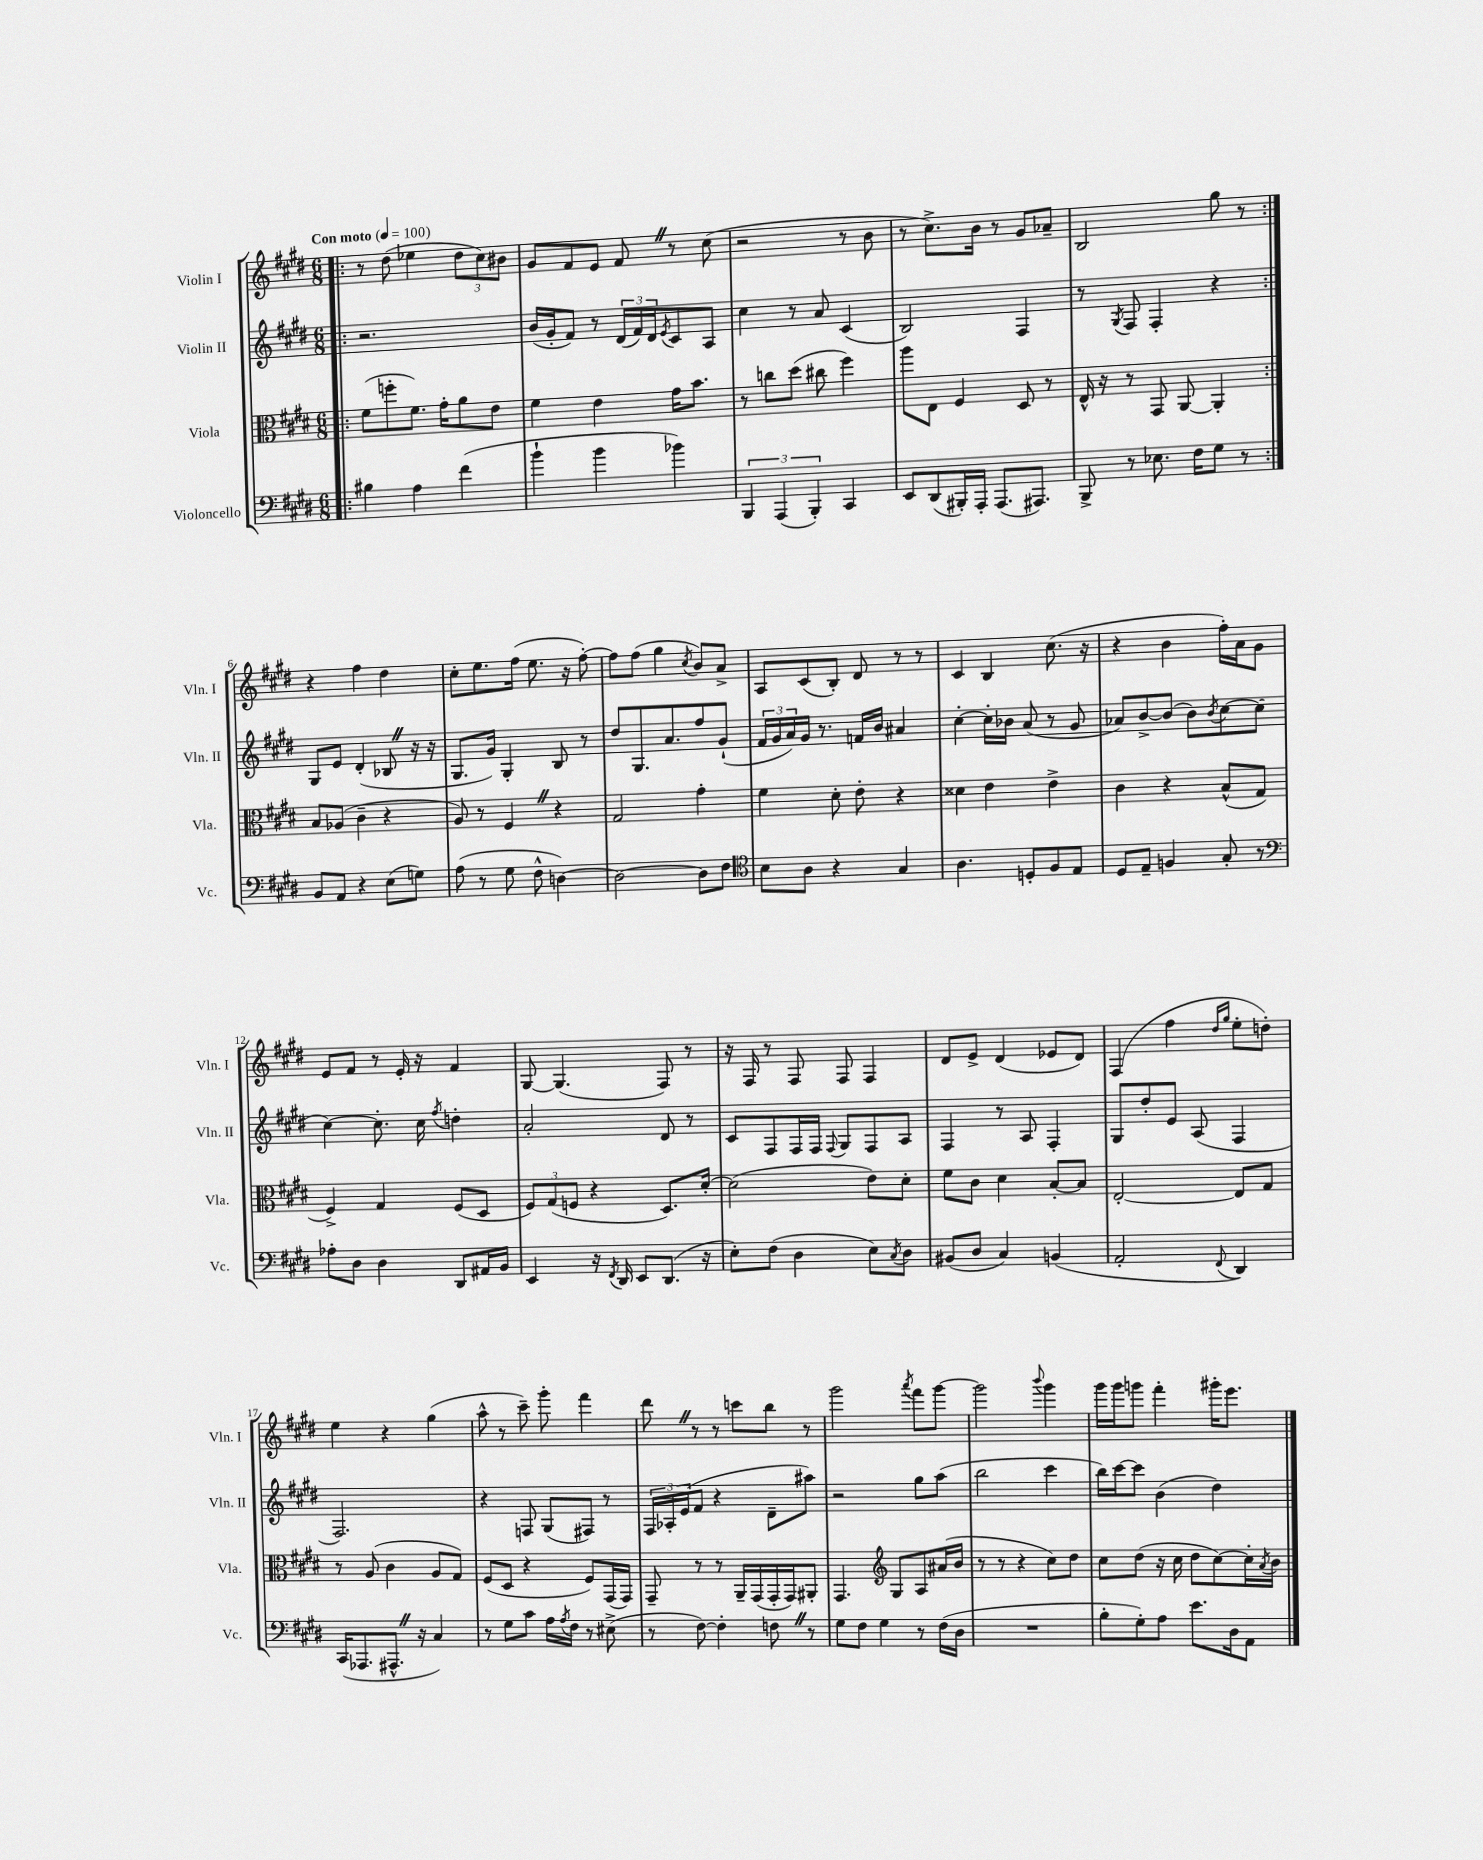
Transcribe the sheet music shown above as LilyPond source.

<<
\new StaffGroup <<
\new Staff = "s0" \with { instrumentName = "Violin I" shortInstrumentName = "Vln. I" } {
    \clef treble \key e \major \numericTimeSignature \time 6/8 \tempo "Con moto" 4 = 100
    \repeat volta 2 { \bar ".|:" r8 dis''8( ees''4 \tuplet 3/2 { dis''8 cis''8) bis'8 } |
    gis'8 fis'8 e'8 fis'8 \once \override BreathingSign.text = \markup { \musicglyph "scripts.caesura.straight" } \breathe r8 cis''8( |
    r2 r8 b'8 |
    r8 cis''8.->) b'16 r8 gis'8 aes'8-- |
    b2 gis''8 r8 | }
    r4 fis''4 dis''4 |
    cis''8-. e''8. fis''16( e''8. r16 fis''8~-.) |
    fis''8 fis''8( gis''4 \acciaccatura { cis''8 } b'8) a'8-> |
    a8 cis'8( b8-.) dis'8 r8 r8 |
    cis'4 b4 cis''8.( r16 |
    r4 b'4 fis''16-.) a'16 gis'8 |
    e'8 fis'8 r8 e'16-. r16 fis'4 |
    gis8~ gis4.( fis8) r8 |
    r16 fis16 r8 fis8 fis8 fis4 |
    dis'8 e'8-> dis'4( ees'8 dis'8) |
    fis4( fis''4 \grace { dis''16 gis''16 } e''8-. d''8-.) |
    e''4 r4 gis''4( |
    a''8-^ r8 cis'''8--) gis'''8-. fis'''4 |
    dis'''8 \once \override BreathingSign.text = \markup { \musicglyph "scripts.caesura.straight" } \breathe r8 r8 c'''8 b''8 r8 |
    gis'''2 \acciaccatura { a'''8 } fis'''8 gis'''8~ |
    gis'''2 \appoggiatura { b'''8 } gis'''4 |
    gis'''16 gis'''16 g'''8 fis'''4-. gis'''16-. e'''8. \bar "|." |
}
\new Staff = "s1" \with { instrumentName = "Violin II" shortInstrumentName = "Vln. II" } {
    \clef treble \key e \major \numericTimeSignature \time 6/8
    \repeat volta 2 { \bar ".|:" r2. |
    b'16( gis'16-. fis'8) r8 \tuplet 3/2 { dis'16( fis'16) dis'16 } \acciaccatura { e'8 } cis'8 a8 |
    cis''4 r8 a'8 cis'4( |
    b2) fis4 |
    r8 \acciaccatura { gis8 } fis8 fis4-. r4 | }
    gis8 e'8 dis'4-.( bes8 \once \override BreathingSign.text = \markup { \musicglyph "scripts.caesura.straight" } \breathe r16 r16 |
    gis8. gis'16) gis4-. b8 r8 |
    dis''8 gis8. a'8. fis''8 gis'8-!( |
    \tuplet 3/2 { fis'16 gis'16 a'16) } gis'16 r8. f'16 b'16 ais'4 |
    cis''4~-. cis''16-. bes'16 a'8( r8 gis'8 |
    aes'8) b'8~-> b'8( b'8) \acciaccatura { b'8 } cis''8~ cis''8( |
    cis''4~) cis''8.-. cis''16 \acciaccatura { fis''8 } d''4-. |
    a'2-. dis'8 r8 |
    cis'8 fis8 fis16 fis16 \appoggiatura { fis8 } gis8 fis8 a8 |
    fis4 r8 a8 fis4-. |
    gis8 dis''8-. e'8 a8( fis4 |
    fis2.) |
    r4 f8 gis8( fis8) r8 |
    \tuplet 3/2 { fis16 aes16-. e'16( } fis'8 r4 dis'8-- ais''8) |
    r2 gis''8 a''8( |
    b''2 cis'''4 |
    b''16) cis'''16~ cis'''8 b'4( dis''4) \bar "|." |
}
\new Staff = "s2" \with { instrumentName = "Viola" shortInstrumentName = "Vla." } {
    \clef alto \key e \major \numericTimeSignature \time 6/8
    \repeat volta 2 { \bar ".|:" fis'8( f''8-. fis'8.) gis'16-. a'8 e'8 |
    fis'4 e'4 gis'16 b'8. |
    r8 c''8 dis''8( cis''8 fis''4) |
    a''8 e8 fis4 dis8 r8 |
    e16-^ r16 r8 gis,8 a,8~ a,4-. | }
    b8 aes8( cis'4-- r4 |
    a8) r8 fis4 \once \override BreathingSign.text = \markup { \musicglyph "scripts.caesura.straight" } \breathe r4 |
    gis2 gis'4-. |
    fis'4 dis'8-. e'8-. r4 |
    disis'4 e'4 e'4-> |
    cis'4 r4 b8-^( gis8 |
    fis4->) gis4 fis8( dis8 |
    \tuplet 3/2 { fis8) gis8( f8 } r4 dis8.) dis'16~-. |
    dis'2( e'8) dis'8-. |
    fis'8 cis'8 dis'4 b8~-. b8 |
    e2~-. e8 gis8 |
    r8 a8( cis'4 a8 gis8) |
    fis8( dis8 r4 fis8) gis,16( gis,16) |
    gis,8-- r8 r8 a,16-- gis,16( gis,16-. gis,16) ais,8-. |
    gis,4. \clef treble gis8 a8 ais'16( b'16 |
    r8 r8 r4 cis''8) dis''8 |
    cis''8 dis''8( r16 cis''16 dis''8 cis''8~) cis''16-. \acciaccatura { a'8 } b'16 \bar "|." |
}
\new Staff = "s3" \with { instrumentName = "Violoncello" shortInstrumentName = "Vc." } {
    \clef bass \key e \major \numericTimeSignature \time 6/8
    \repeat volta 2 { \bar ".|:" bis4 a4 fis'4( |
    b'4-! b'4 bes'4) |
    \tuplet 3/2 { b,,4 a,,4( b,,4-.) } cis,4 |
    e,8 dis,8( bis,,16-.) a,,16-. a,,8.( ais,,8.) |
    b,,8-> r8 ees8. fis16 gis8 r8 | }
    b,8 a,8 r4 e8( g8) |
    a8( r8 gis8 fis8-^ d4~) |
    d2~ d8 fis8 |
    \clef tenor b8 a8 r4 gis4 |
    a4. d8-. fis8 e8 |
    dis8 e8-- f4 gis8-. r8 |
    \clef bass aes8-. dis8 dis4 dis,8 ais,16 b,16 |
    e,4 r16 \acciaccatura { fis,8 } dis,16 e,8 dis,8.( r16 |
    e8-.) fis8( dis4 e8) \acciaccatura { cis8 } dis8 |
    bis,8( dis8 cis4) b,4( |
    a,2-. \appoggiatura { fis,8 } dis,4) |
    cis,16( aes,,8. ais,,8.-^ \once \override BreathingSign.text = \markup { \musicglyph "scripts.caesura.straight" } \breathe r16 cis4) |
    r8 gis8 cis'8 a16 \acciaccatura { a8 } fis16 r8 eis8->( |
    r8 fis8~) fis4-. f8 \once \override BreathingSign.text = \markup { \musicglyph "scripts.caesura.straight" } \breathe r8 |
    gis8 fis8 gis4 r8 fis16( dis16 |
    R2. |
    b8-. gis8-.) a8 e'8. dis16 a,8 \bar "|." |
}
>>
>>
